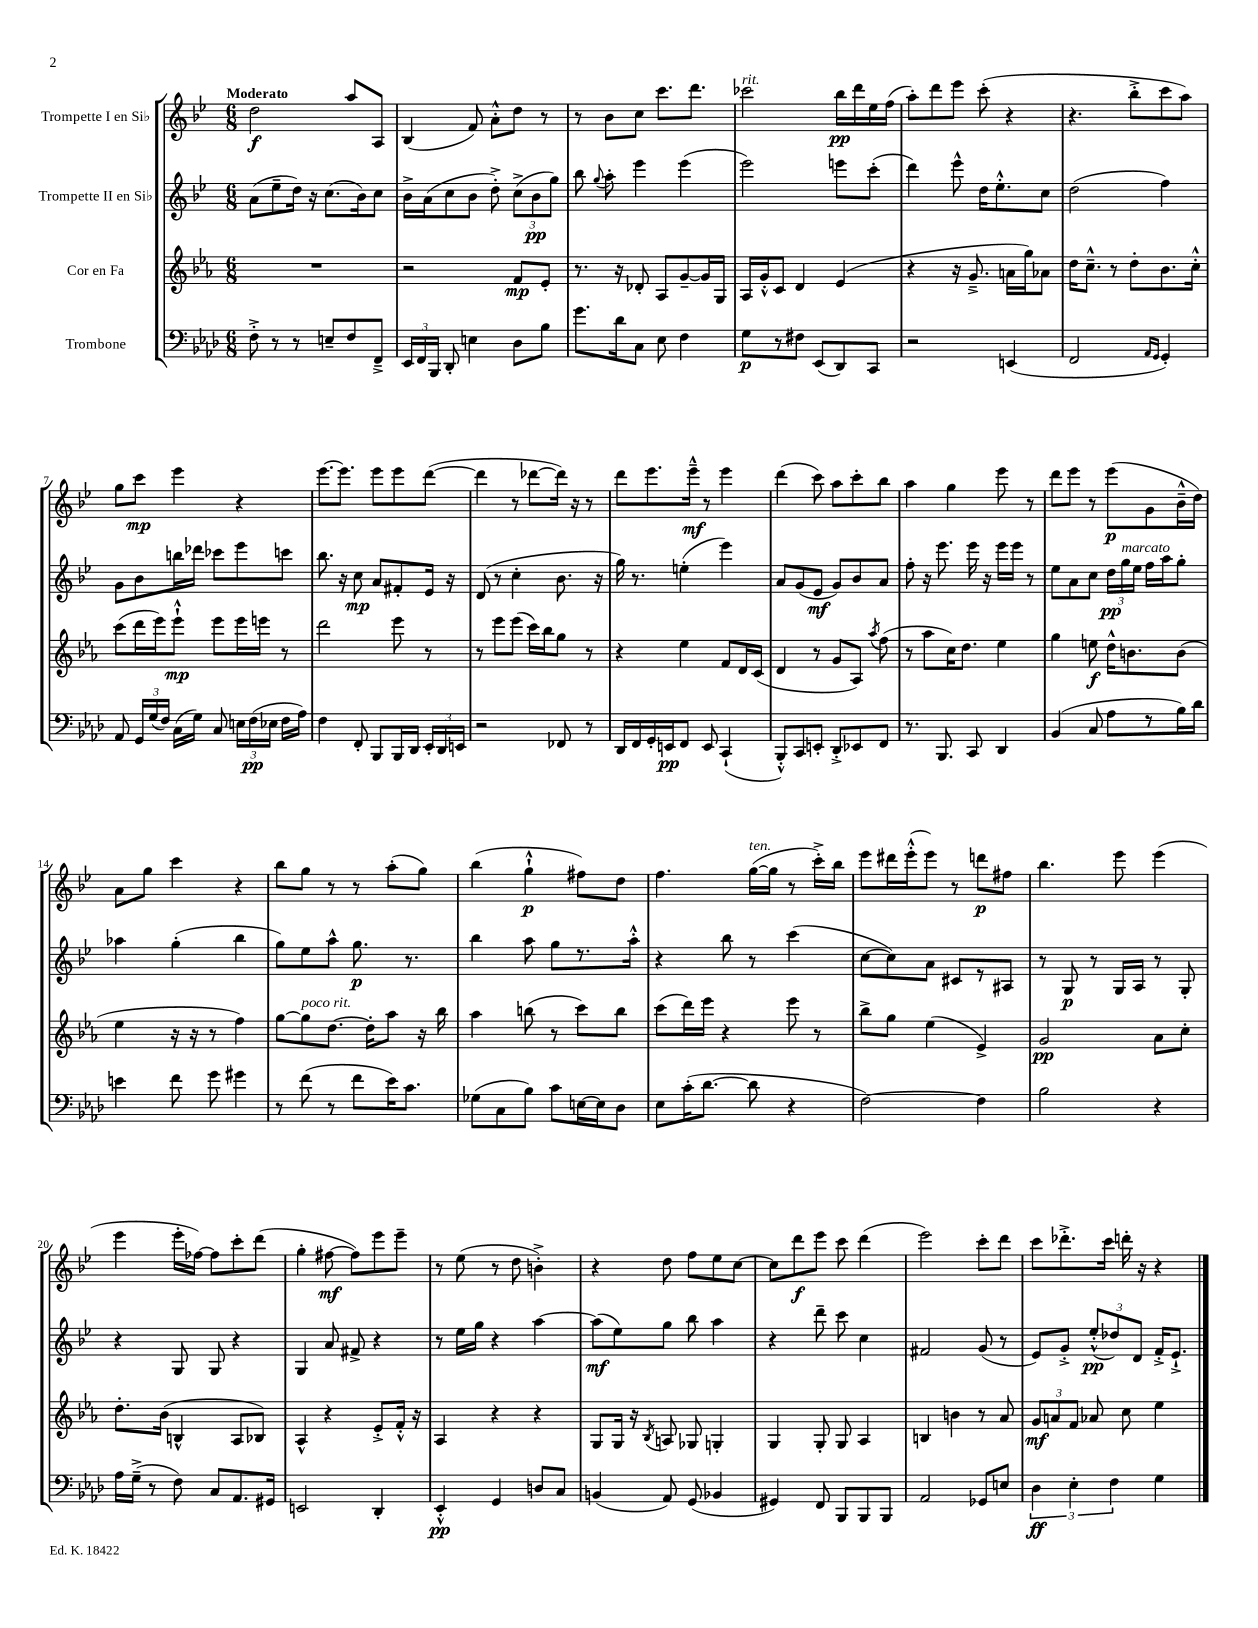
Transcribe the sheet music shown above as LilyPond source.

<<
\new StaffGroup <<
\new Staff = "s0" \with { instrumentName = "Trompette I en Sib" } {
    \clef treble \key bes \major \numericTimeSignature \time 6/8 \tempo "Moderato"
    \autoBeamOff d''2\f a''8[ a8] |
    bes4( f'8) a'8[-.-^ d''8] r8 |
    r8 bes'8[ c''8] c'''8.[ d'''8.] |
    ces'''2^\markup { \italic "rit." } bes''16[\pp d'''16 ees''16 f''16]( |
    a''8[-.) d'''8 ees'''8] c'''8-.( r4 |
    r4. bes''8[-.-> c'''8 a''8]) |
    g''8[ c'''8]\mp ees'''4 r4 |
    ees'''8.[~ ees'''8.] ees'''8[ ees'''8 d'''8]~( |
    d'''4 r8 des'''8[~ des'''16]) r16 r8 |
    d'''8[ ees'''8. ees'''16]---^\mf r8 ees'''4 |
    d'''4( c'''8) a''8[ c'''8-. bes''8] |
    a''4 g''4 ees'''8 r8 |
    d'''8[ ees'''8] r8 ees'''8[\p( g'8 bes'16---^ d''16]) |
    a'8[ g''8] c'''4 r4 |
    bes''8[ g''8] r8 r8 a''8[-.( g''8]) |
    bes''4( g''4-!-^\p fis''8[) d''8] |
    f''4. g''16[~^\markup { \italic "ten." }( g''16] r8 c'''16[-.->) bes''16] |
    ees'''8[ dis'''16 ees'''16-.-^( ees'''8]) r8 d'''8[\p fis''8] |
    bes''4. ees'''8 ees'''4( |
    ees'''4 ees'''16[-. fes''16]~) fes''8[ c'''8-. d'''8]( |
    g''4-. fis''8~\mf fis''8[) ees'''8 ees'''8]-- |
    r8 ees''8( r8 d''8 b'4-.->) |
    r4 d''8 f''8[ ees''8 c''8]~ |
    c''8[ d'''8\f ees'''8] c'''8 d'''4( |
    ees'''2) c'''8[-. d'''8] |
    c'''8[ des'''8.-.-> c'''16] d'''16-. r16 r4 \bar "|." |
}
\new Staff = "s1" \with { instrumentName = "Trompette II en Sib" } {
    \clef treble \key bes \major \numericTimeSignature \time 6/8
    \autoBeamOff a'8[( ees''8-- d''16]) r16 c''8.[( bes'16) c''8] |
    bes'16[-> a'16( c''8 bes'8] d''8-.->) \tuplet 3/2 { c''8[->( bes'8\pp g''8]) } |
    bes''8 \appoggiatura { g''8 } a''8-. ees'''4 ees'''4( |
    ees'''2) e'''8[ c'''8]-.( |
    d'''4) ees'''8-^ d''16[ ees''8.-.-^ c''8] |
    d''2( f''4) |
    g'8[ bes'8 b''16 des'''16] ces'''8[ ees'''8 c'''8] |
    bes''8. r16 c''8\mp a'8[ fis'8-. ees'16] r16 |
    d'8( r8 c''4-. bes'8. r16 |
    g''16) r8. e''4-.( ees'''4) |
    a'8[ g'8( ees'8]\mf g'8[) bes'8 a'8] |
    f''8-. r16 ees'''8. ees'''16 r16 ees'''16[ ees'''16] r8 |
    ees''8[ a'8 c''8] \tuplet 3/2 { d''16[\pp g''16^\markup { \italic "marcato" } ees''16] } f''16[ a''16 g''8]-. |
    aes''4 g''4-.( bes''4 |
    g''8[) ees''8 a''8]-^ g''8.\p r8. |
    bes''4 a''8 g''8[ r8. a''16]-.-^ |
    r4 bes''8 r8 c'''4( |
    c''8[~ c''8) a'8] cis'8[ r8 ais8] |
    r8 g8\p r8 g16[ a16] r8 g8-. |
    r4 g8 g8 r4 |
    g4 a'8 fis'8-> r4 |
    r8 ees''16[ g''16] r4 a''4~ |
    a''8[\mf( ees''8) g''8] bes''8 a''4 |
    r4 d'''8-- c'''8 c''4 |
    fis'2 g'8( r8 |
    ees'8[) g'8]-.-> \tuplet 3/2 { ees''8[-.-^\pp( des''8) d'8] } f'16[-.-> ees'8.]-!-> \bar "|." |
}
\new Staff = "s2" \with { instrumentName = "Cor en Fa" } {
    \clef treble \key ees \major \numericTimeSignature \time 6/8
    \autoBeamOff R2. |
    r2 f'8[\mp ees'8]-. |
    r8. r16 des'8-. aes8[ g'8~-- g'16 g16] |
    aes16[ g'16-.-^ c'8] d'4 ees'4( |
    r4 r16 g'8.---> a'16[ g''16) aes'8] |
    d''16[ c''8.]---^ r8 d''8[-. bes'8. c''16]-.-^ |
    c'''8[( d'''16 ees'''16) ees'''8]-!-^\mp ees'''8[ ees'''16 e'''16] r8 |
    d'''2 ees'''8 r8 |
    r8 ees'''8[ ees'''8]( c'''16[) bes''16 g''8] r8 |
    r4 ees''4 f'8[ d'16 c'16]( |
    d'4 r8 g'8[ aes8]) \acciaccatura { aes''8 } f''8( |
    r8 aes''8[ c''16) d''8.] ees''4 |
    g''4 e''8\f d''16[-^ b'8. b'8]( |
    ees''4 r16 r16 r8 f''4) |
    g''8[~ g''8^\markup { \italic "poco rit." } d''8.]~ d''16[-. aes''8] r16 bes''16 |
    aes''4 b''8( r8 c'''8[) b''8] |
    c'''8[( d'''16) ees'''16] r4 ees'''8 r8 |
    bes''8[-> g''8] ees''4( ees'4->) |
    g'2\pp aes'8[ c''8]-. |
    d''8.[-. bes'16]( b4-^ aes8[ bes8]) |
    aes4-^ r4 ees'8[-.-> f'16]-.-^ r16 |
    aes4 r4 r4 |
    g8[ g16] r16 \acciaccatura { bes8 } a8 ges8 g4-. |
    g4 g8-. g8 aes4 |
    b4 b'4 r8 aes'8 |
    \tuplet 3/2 { g'8[\mf a'8 f'8] } aes'8 c''8 ees''4 \bar "|." |
}
\new Staff = "s3" \with { instrumentName = "Trombone" } {
    \clef bass \key aes \major \numericTimeSignature \time 6/8
    \autoBeamOff f8-.-> r8 r8 e8[-- f8 f,8]---> |
    \tuplet 3/2 { ees,16[ f,16 bes,,16] } des,8-. e4 des8[ bes8] |
    g'8.[ des'16 c8] ees8 f4 |
    g8[\p r8 fis8] ees,8[( des,8) c,8] |
    r2 e,4( |
    f,2 \grace { aes,16[ g,16] } g,4-.) |
    aes,8 \tuplet 3/2 { g,16[ g16( f16]) } c16[( g16]) c8 \tuplet 3/2 { e16[ f16\pp( ees16] } f16[ aes16]) |
    f4 f,8-. bes,,8[ bes,,16 des,16] \tuplet 3/2 { ees,16[-. des,16 e,16] } |
    r2 fes,8 r8 |
    des,16[ f,16 g,16-. e,16\pp f,8] e,8 c,4-!( |
    bes,,8[-.-^) c,8 e,8]-. des,8[-.-> ees,8 f,8] |
    r8. bes,,8. c,8 des,4 |
    bes,4( c8 aes8[ r8 bes16) des'16] |
    e'4 f'8 g'8 gis'4 |
    r8 f'8( r8 f'8[ ees'16) c'8.] |
    ges8[( c8 bes8]) c'8[ e16~ e16 des8] |
    ees8[ c'16-.( des'8.]~ des'8 r4 |
    f2~) f4 |
    bes2 r4 |
    aes16[ g16]--->( r8 f8) c8[ aes,8. gis,16] |
    e,2 des,4-. |
    ees,4-.-^\pp g,4 d8[ c8] |
    b,4( aes,8) g,8( bes,4 |
    gis,4) f,8 bes,,8[ bes,,8 bes,,8] |
    aes,2 ges,8[ e8] |
    \tuplet 3/2 { des4\ff ees4-. f4 } g4 \bar "|." |
}
>>
>>
